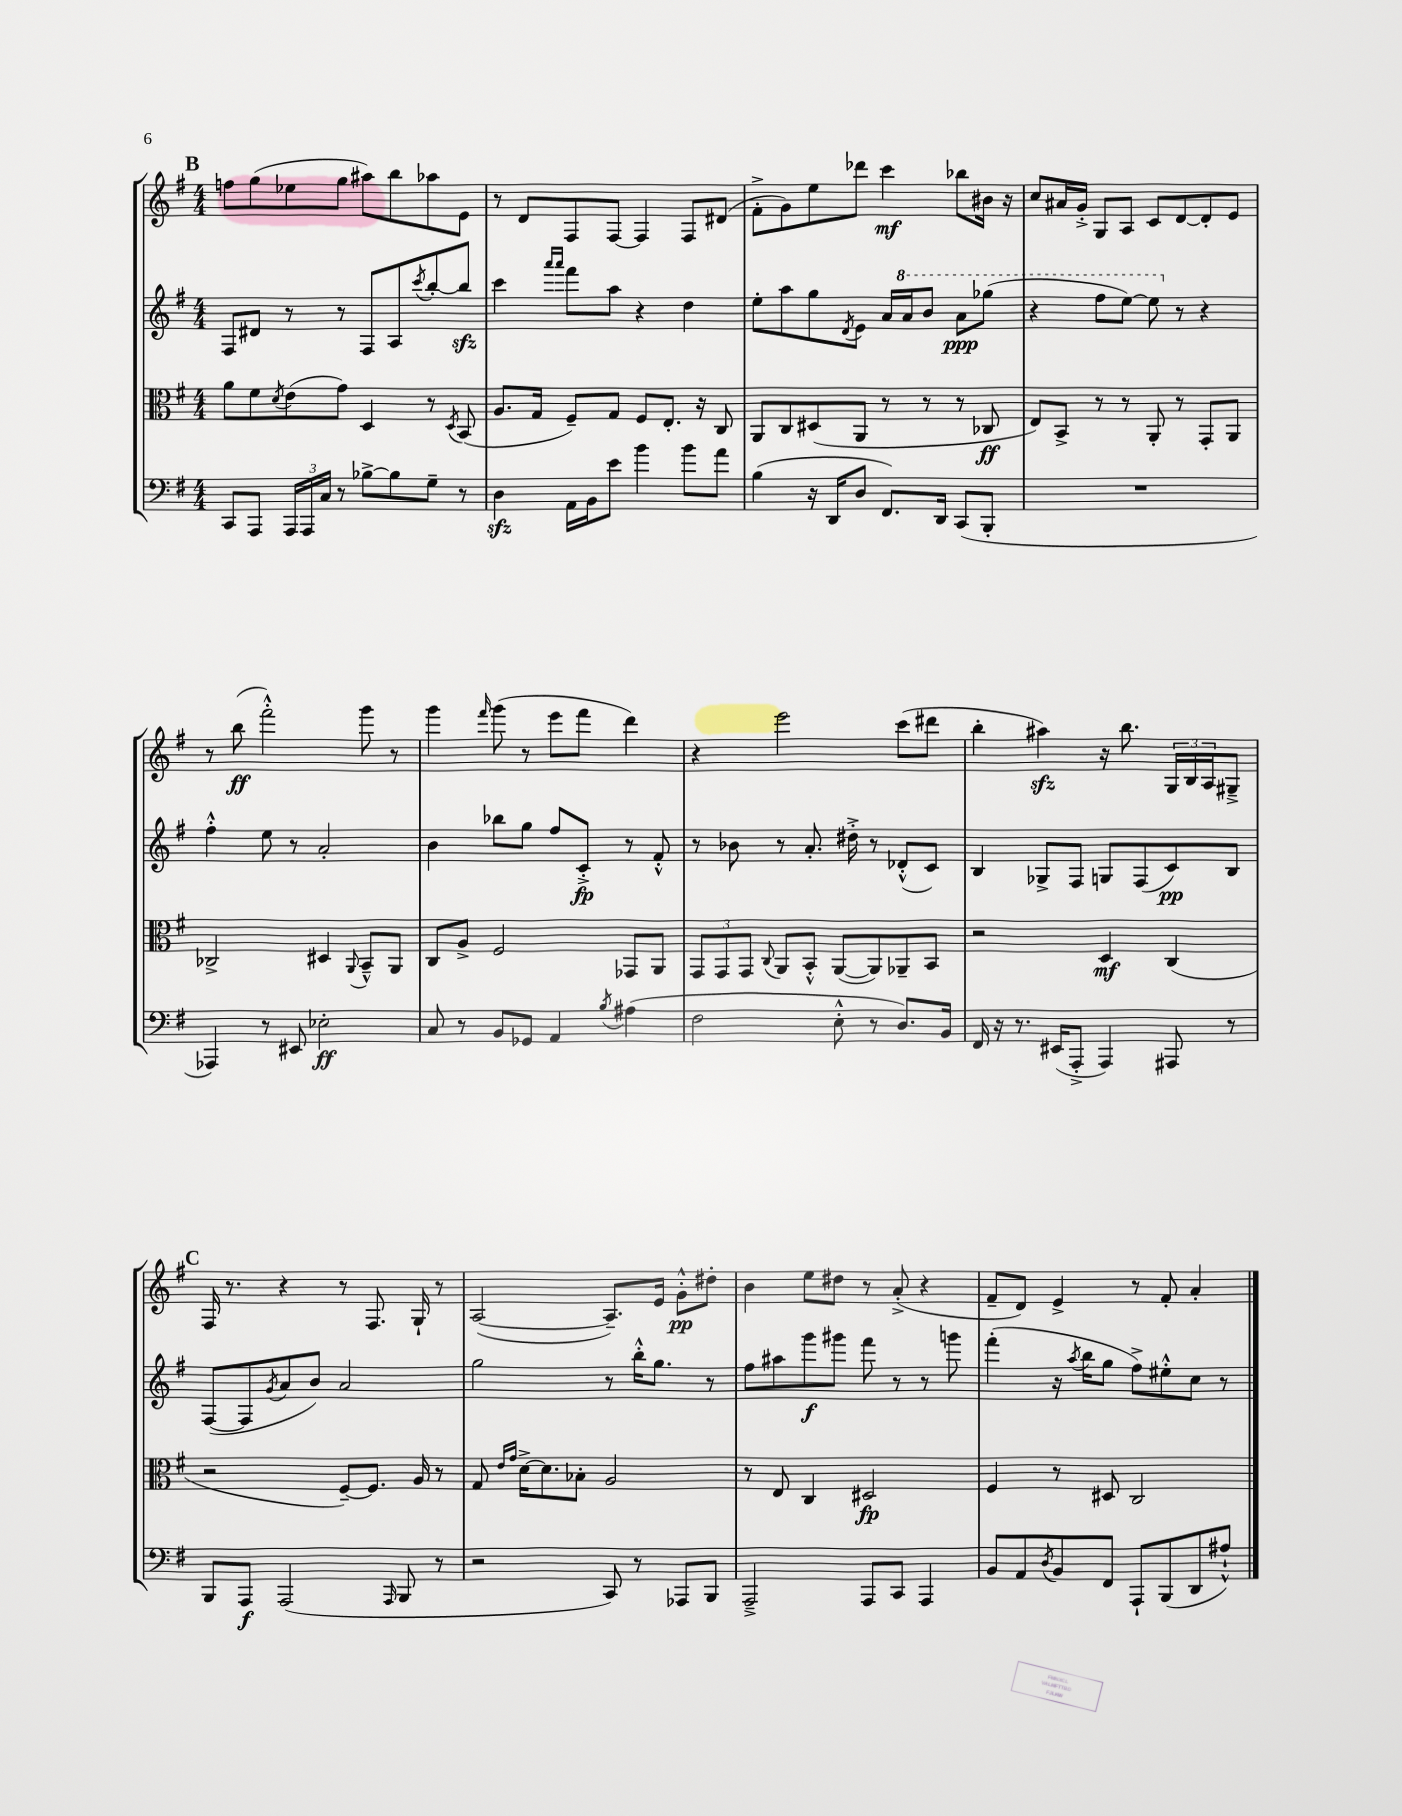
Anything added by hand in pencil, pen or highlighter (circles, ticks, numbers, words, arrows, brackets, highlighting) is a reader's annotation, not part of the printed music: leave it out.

**kern	**kern	**kern	**kern
*staff4	*staff3	*staff2	*staff1
*clefF4	*clefC3	*clefG2	*clefG2
*k[f#]	*k[f#]	*k[f#]	*k[f#]
*M4/4	*M4/4	*M4/4	*M4/4
8CC/L	8a\L	8F#/L	8ff\L
8AAA/J	8f#\	8d#/J	(8gg\
.	8qd/	.	.
24AAA/LL	(8e\	8r	8ee-\
24AAA/	.	.	.
24C/JJ	.	.	.
8r	8g\J)	8r	8gg\J
[8B-^\L	4D/	8F#/L	8aa#\L)
8B-\]	.	8A/	8bb\
.	.	8qccc/	.
8G~\J	8r	[8bb'/	8aa-\
.	8qD/	.	.
8r	(8BB/	8bb/]J	8e\J
=	=	=	=
4D\	8.A/L	4ccc\	8r
.	.	.	8d/L
.	16G/Jk	.	.
.	.	16qqaaa/LL	.
.	.	16qqaaa/JJ	.
16AA\LL	8F#~/L)	8fff#\L	8F#/
16BB\J	.	.	.
8e\J	8G/J	8aa\J	[8F#/J
4b\	8F#/L	4r	4F#/]
.	8.E'/J	.	.
8b\L	.	4dd\	8F#/L
.	16r	.	.
8a\J	8C/	.	(8d#/J
=	=	=	=
(4B\	8AA/L	8ee'\L	8f#'^\L
.	8C/	8aa\	8g\)
16r	(8D#/	8gg\	8ee\
16DD/LK	.	.	.
.	.	8qd/	.
8D/J	8AA/J	8e\J	8ddd-\J
8.FF#/L)	8r	16a/LL	4ccc\
.	.	16aa/J	.
.	8r	8bb/J	.
16DD/Jk	.	.	.
(8CC/L	8r	8aa\L	8bb-\L
8BBB'/J	8C-/	(8ggg-\J	16b#\Jk
.	.	.	16r
=	=	=	=
1r	8E/L)	4r	8cc/L
.	8BB^/J	.	16a#/L
.	.	.	16g'^/JJ
.	8r	8fff#\L	8G/L
.	8r	[8eee\J)	8A/J
.	8AA'/	8eee\]	8c/L
.	8r	8r	[8d/
.	8GG'/L	4r	8d'/]
.	8AA/J	.	8e/J
=	=	=	=
4AAA-/)	2C-^/	4ff#'^^\	8r
.	.	.	(8bb\
8r	.	8ee\	2fff#'^^\)
8EE#/	.	8r	.
2E-'\	4D#/	2a'/	.
.	8qqAA/	.	.
.	8BB~^^/L	.	8ggg\
.	8AA/J	.	8r
=	=	=	=
8C/	8C/L	4b\	4ggg\
8r	8A^/J	.	.
.	.	.	16qqfff#/
8BB/L	2F#/	8bb-\L	(8ggg\
8GG-/J	.	8gg\J	8r
4AA/	.	8ff#/L	8eee\L
.	.	8c'^/J	8fff#\J
8qB/	.	.	.
(4A#\	8GG-/L	8r	4ddd\)
.	8AA/J	8f#'^^/	.
=	=	=	=
2F#\	12GG/L	8r	4r
.	12GG/	.	.
.	.	8b-\	.
.	12GG/J	.	.
.	8qqC/	.	.
.	8AA/L	8r	2eee\
.	8BB'^^/J	8.a'/	.
8E'^^\	([8AA/L	.	.
.	.	16dd#'^\	.
8r	8AA/])	8r	.
8.D/L)	8AA-~/	(8d-'^^/L	(8ccc\L
.	8BB/J	8c/J)	8ddd#\J
16BB/Jk	.	.	.
=	=	=	=
16FF#/	2r	4B/	4bb'\
16r	.	.	.
8.r	.	.	.
.	.	8G-^/L	4aa#\)
(16EE#/LK	.	.	.
8AAA'^/J	.	8F#/J	.
4AAA/)	4D/	8G/L	16r
.	.	.	8.bb\
.	.	(8F#/	.
8AAA#/	(4C/	8c/)	24G/LL
.	.	.	24B/
.	.	.	24A/J
8r	.	8B/J	8G#~^/J
=	=	=	=
8BBB/L	2r	([8F#/L	16F#/
.	.	.	8.r
8AAA/J	.	8F#/]	.
.	.	8qg/	.
(2AAA/	.	8a/	4r
.	.	8b/J)	.
.	[8F#~/L)	2a/	8r
.	8.F#/]J	.	8.F#/
16qqAAA/	.	.	.
8BBB/	.	.	.
.	16A/	.	16G`/
8r	8r	.	8r
=	=	=	=
2r	8G/	2gg\	([2A/
.	16qqe/LL	.	.
.	16qqg/JJ	.	.
.	[16d^\LK	.	.
.	8.d\]	.	.
.	8B-'\J	.	.
8CC/)	2A/	8r	8.A~/]L)
8r	.	16bb'^^\LK	.
.	.	8.gg\J	16e/Jk
8AAA-/L	.	.	8g'^^\L
8BBB/J	.	8r	8dd#'\J
=	=	=	=
2AAA~^/	8r	8ff#\L	4b\
.	8E/	8aa#\	.
.	4C/	8ggg\	8ee\L
.	.	8ggg#\J	8dd#\J
8AAA/L	2D#/	8fff#\	8r
8CC/J	.	8r	(8a'^/
4AAA/	.	8r	4r
.	.	8ggg\	.
=	=	=	=
8BB/L	4F#/	(4fff#'\	8f#~/L
8AA/	.	.	8d/J)
8qD/	.	.	.
8BB/	8r	16r	4e^/
.	.	8qaa/	.
.	.	16bb\LK	.
8FF#/J	8D#/	8gg\J	.
8AAA`/L	2C/	8ff#^\L)	8r
(8BBB/	.	8ee#'^^\	8f#'/
8DD/	.	8cc\J	4a'/
8A#`^^/J)	.	8r	.
==	==	==	==
*-	*-	*-	*-
